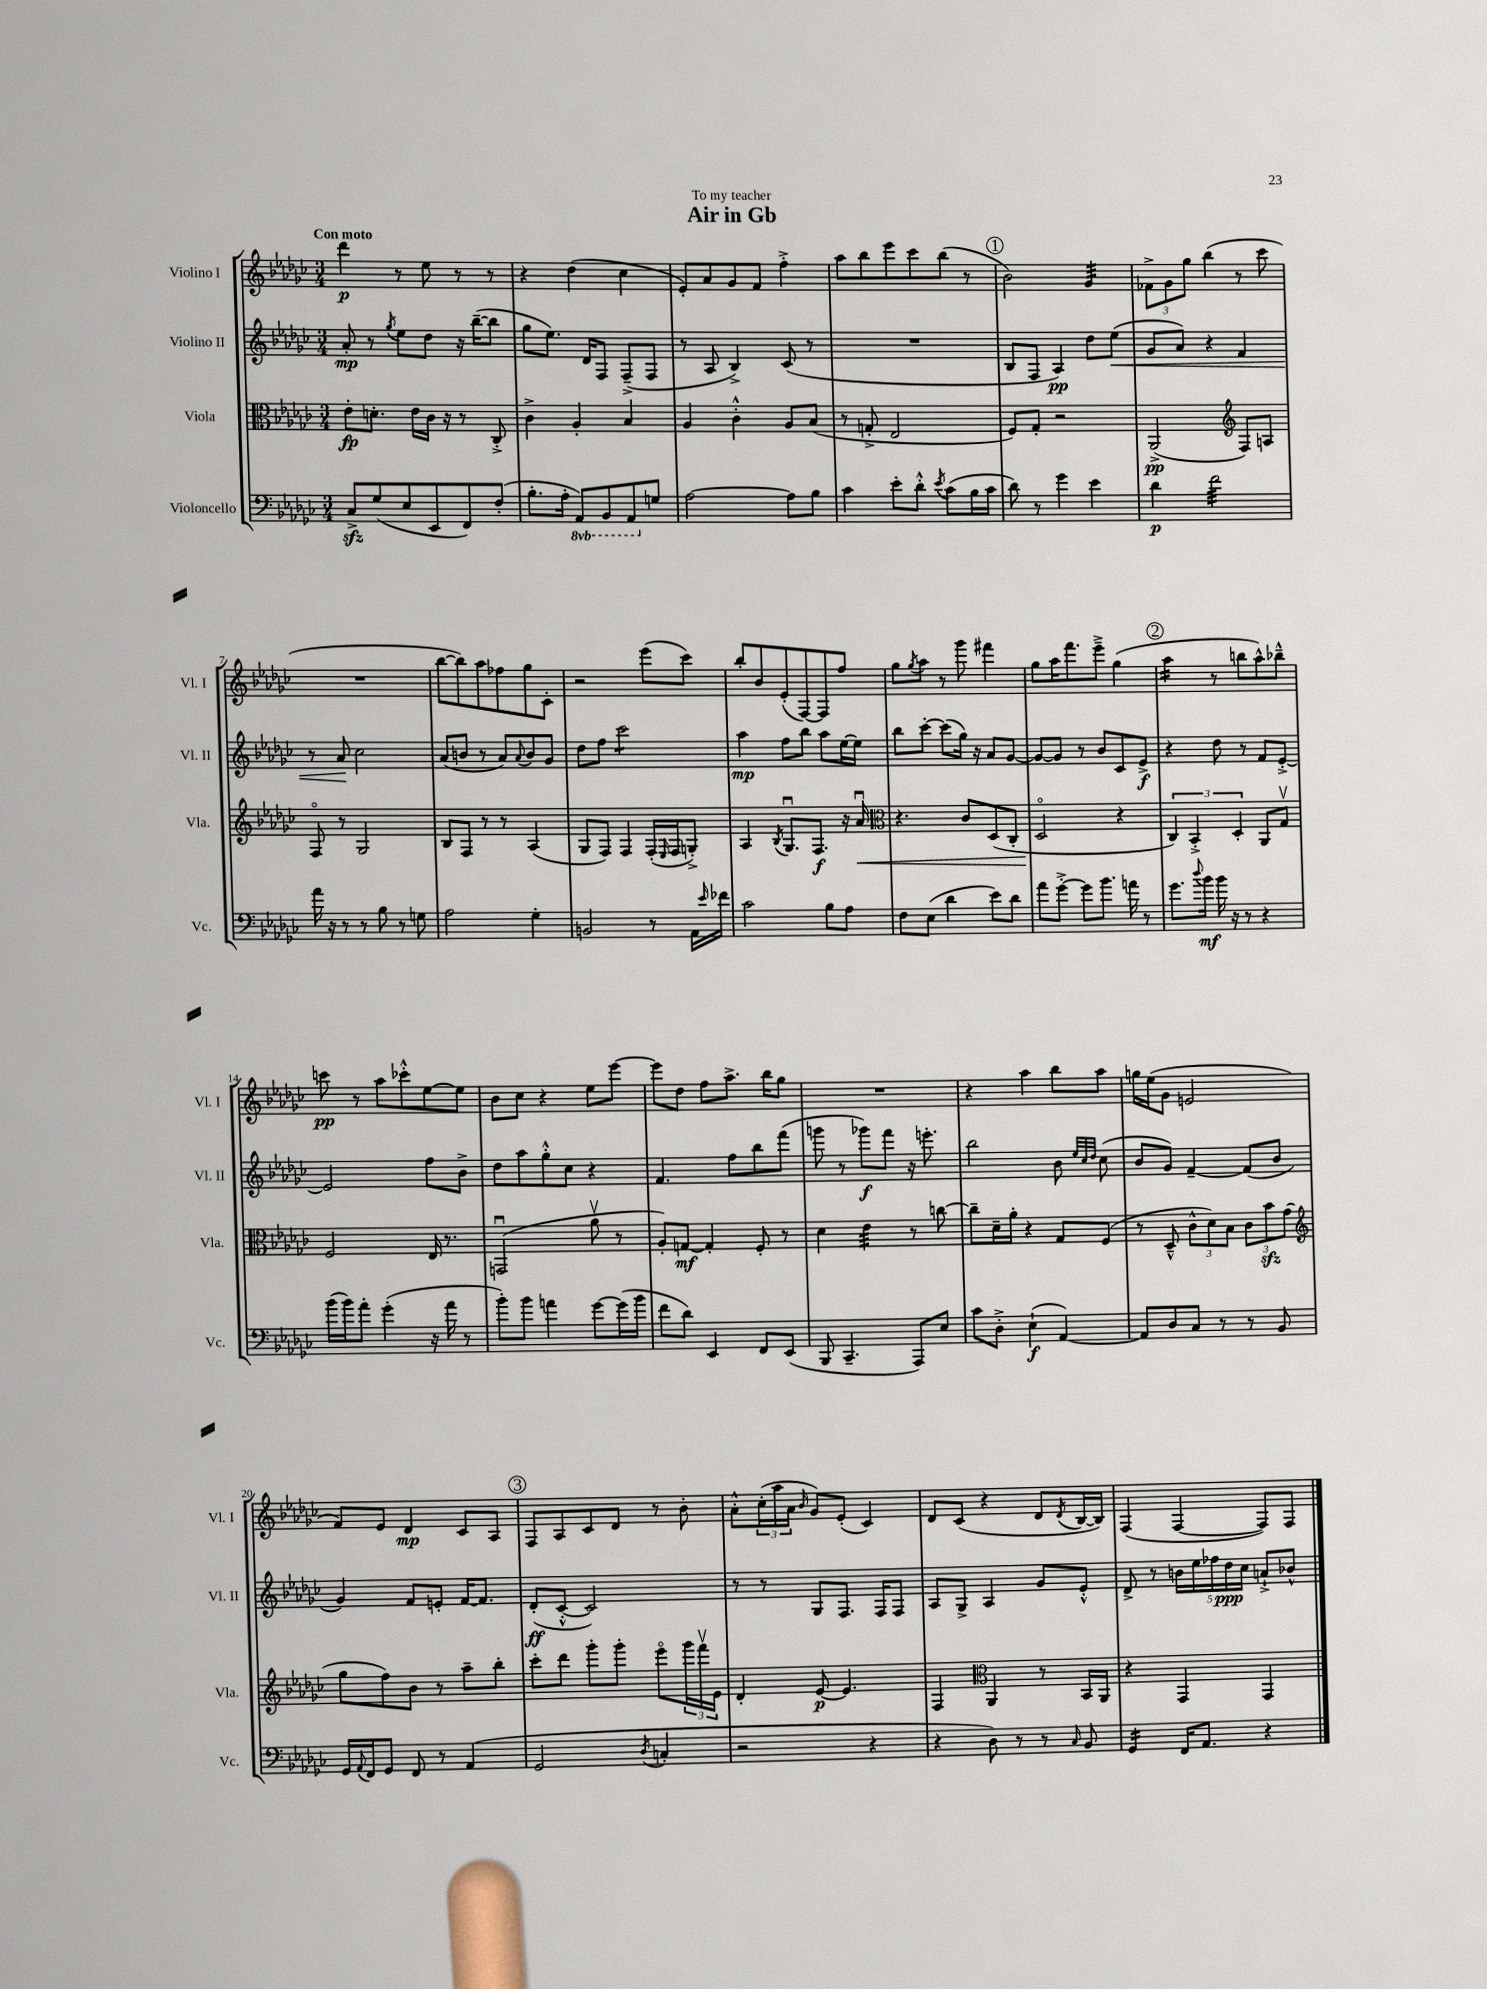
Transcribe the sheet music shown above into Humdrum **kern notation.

**kern	**kern	**kern	**kern
*staff4	*staff3	*staff2	*staff1
*clefF4	*clefC3	*clefG2	*clefG2
*k[b-e-a-d-g-c-]	*k[b-e-a-d-g-c-]	*k[b-e-a-d-g-c-]	*k[b-e-a-d-g-c-]
*M3/4	*M3/4	*M3/4	*M3/4
8C-^/L	8e-'\L	8a-'/	4ddd-\
(8G-/	8.d'\J	8r	.
.	.	8qgg-/	.
8E-/	.	8ee-\L	8r
.	16e-\LL	.	.
8EE-/	16c-\JJ	8dd-\J	8ee-\
.	16r	.	.
8FF/)	8r	16r	8r
.	.	([16bb-~\LK	.
(8F'/J	8C-'^/	8bb-\]J	8r
=	=	=	=
8.B-'\L	4c-^\	8gg-\L	4r
.	.	8.ee-\J)	.
16A-'\Jk	.	.	.
8AAA-/L)	4A-'/	.	(4dd-\
.	.	16d-/LK	.
8BBB-/	.	8F/J	.
8AAA-/	4B-/	(8F~^/L	4cc-\
8G/J	.	8F/J	.
=	=	=	=
[2A-\	4A-/	8r	8e-'/L)
.	.	8A-/	8a-/
.	4c-'^^\	4B-^/)	8g-/
.	.	.	8f/J
8A-\]L	8A-/L	(8c-/	4ff'^\
8B-\J	(8B-/J	8r	.
=	=	=	=
4c-\	8r	2.r	8aa-\L
.	8G'^/	.	8bb-\
8e-'\L	2E-/	.	8eee-\
8d-'^^\J	.	.	8ccc-\
8qe-/	.	.	.
(8c-\L	.	.	(8bb-\J
16B-\L	.	.	8r
16c-\JJ	.	.	.
=	=	=	=
8d-\)	8F/L)	8B-/L	2b-\)
8r	8G-'/J	8F/J	.
4g-\	2r	4A-/)	.
4e-\	.	8dd-\L	4g-/
.	.	(8ee-\J	.
=	=	=	=
4d-\	(2AA-^/	8g-/L	12f-^\L
.	.	.	12g-\
.	.	8a-/J)	.
.	.	.	12gg-\J
2f\	.	4r	(4bb-\
*	*clefG2	*	*
.	8F/L)	4f/	8r
.	8A/J	.	8ccc-\
=	=	=	=
16a-\	8Fo/	8r	2.r
16r	.	.	.
8r	8r	8a-/	.
8r	2G-/	2cc-\	.
8B-\	.	.	.
8r	.	.	.
8G\	.	.	.
=	=	=	=
2A-\	8B-/L	(8a-/L	[8bb-\L
.	8F/J	8b/J	8bb-\])
.	8r	8r	8aa-\
.	8r	8a-/L)	8ff-\
.	.	8qqa-/	.
4G-'\	(4A-/	8b/	8gg-\
.	.	8g-/J	8c-'\J
=	=	=	=
2BB/	8G-/L	8dd-\L	2r
.	8F/J)	8ff\J	.
.	4F/	2ccc-\	.
8r	(16F'/LL	.	(8eee-\L
.	16qqE-/	.	.
.	16F/J	.	.
16AA-\LL	8G'^/J)	.	8ccc-\J)
16qqe-/	.	.	.
16f-\JJ	.	.	.
=	=	=	=
2c-\	4A-/	4aa-\	8bb-'/L
.	.	.	8b-/
.	8qB-/	.	.
.	8.G-u/L	8ff\L	(8e-'/
.	.	8bb-\J	[8F/)
.	8.F/J	.	.
8B-\L	.	8aa-\L	8F/]
8A-\J	16r	[16ee-\L	8ff/J
.	16a-u/	16ee-\]JJ	.
=	=	=	=
*	*clefC3	*	*
8F\L	4.r	8bb-\L	8gg-\L
.	.	.	8qgg-/
(8E-\J	.	[8ccc-'\J	8aa-\J
4d-\	.	(8ccc-\]L	8r
.	8c-/L	16gg-\Jk)	8ggg-\
.	.	16r	.
8e-\L)	(8D-/	8a-/L	4fff#\
8d-\J	8C-'/J	[8g-/J	.
=	=	=	=
8a-\L	2D-o/	8g-/_L	8gg-\L
[8g-'^\J	.	8g-/]J	16aa-\K
.	.	.	8.fff\
8g-\]L	.	8r	.
8.b-\J	.	8b-/L	8eee-~^\J
.	4r	8c-/	(4gg-\
16a\	.	.	.
8r	.	8e-^/J	.
=	=	=	=
8.g-\L	6C-/)	4r	4aa-\
.	6BB-'^/	.	.
8qqdd-/	.	.	.
16b-\Jk	.	.	.
16b-\	.	8dd-\	8r
16r	.	.	.
.	6D-'/	.	.
8r	.	8r	8bb\L
4r	8AA-/L	8f/L	8aa-^^\)
.	8G-v/J	[8e-'^/J	8bb-~^^\J
=	=	=	=
(16b-\LL	2F/	2e-/]	8ccc\
16b-\J)	.	.	.
8a-'\J	.	.	8r
(4g-'\	.	.	8aa-\L
.	.	.	8ccc-'^^\
16r	16E-/	8ff\L	[8ee-\
16a-\	8.r	.	.
8r	.	8b-^\J	8ee-\]J
=	=	=	=
8b-'\L)	(2GGu/	8dd-\L	8b-\L
8b-\J	.	8aa-\	8cc-\J
4a\	.	8gg-'^^\	4r
.	.	8cc-\J	.
[8g-\L	8a-v\	4r	8ee-\L
(16g-\]L	8r	.	[8eee-\J
16b-\JJ	.	.	.
=	=	=	=
8f\L	8A-'/L)	4.f/	8eee-\]L
8d-\J)	[8G/J	.	8dd-\J
4EE-/	4G'/]	.	8ff\L
.	.	8ff\L	8.aa-^\J
8FF/L	8F'/	8bb-\	.
.	.	.	16bb-\LK
(8EE-/J	8r	(8fff\J	8gg-\J
=	=	=	=
8BBB-/	4d-\	8ggg\	2.r
4.CC-~/	.	8r	.
.	4e-\	8ggg-\L)	.
.	.	8fff\J	.
8AAA-/L)	8r	16r	.
.	.	8.eee'\	.
8E-/J	[8cc\	.	.
=	=	=	=
8c-\L	8cc~\]L	2bb-\	4r
8D-'^\J	16d-~\L	.	.
.	16a-'\JJ	.	.
(4E-`\	4r	.	4aa-\
[4AA-/)	8G-/L	8b-\	8bb-\L
.	.	32qqee-/LLL	.
.	.	32qqcc-/	.
.	.	32qqdd-/JJJ	.
.	(8F/J	(8cc-\	8aa-\J
=	=	=	=
8AA-/]L	8r	8b-/L	16gg\LL
.	.	.	(16ee-\J
8D-/	8D-~^^/	8g-/J)	8g-\J
8C-/J	12c-^^\L	[4f~/	2e/
.	12d-\)	.	.
8r	.	.	.
.	12B-\J	.	.
8r	12c-\L	(8f/]L	.
.	12b-\	.	.
8BB-/	.	8b-/J	.
.	(12g-\J	.	.
=	=	=	=
*	*clefG2	*	*
16GG-/LL	8gg-\L	4g-/)	8f/L)
8qqAA-/	.	.	.
16FF/J	.	.	.
8GG-/J	8ff\)	.	8e-/J
8FF/	8b-\J	8f/L	4d-/
8r	8r	8e'/J	.
(4AA-/	8aa-~\L	[16f/LK	8c-/L
.	.	8.f/]J	.
.	8bb-'\J	.	8A-/J
=	=	=	=
2GG-/	8ccc-'\L	(8d-'/L	8F/L
.	8ddd-\J	[8c-'^^/J	8A-/
.	8ggg-'\L	2c-/])	8c-/
.	8ggg-'\J	.	8d-/J
8qD-/	.	.	.
4C'/	8eee-o\L	.	8r
.	24ggg-\L	.	8b-'\
.	24fffv\	.	.
.	24e-\JJ	.	.
=	=	=	=
2r	4d-'/	8r	8a-'^^\L
.	.	8r	(24cc-'\L
.	.	.	24aa-\
.	.	.	24a-\JJ
.	.	.	16qqb-/
.	[8e-/	8G-/L	8g-/L)
.	4.e-/]	8.F/J	(8e-'/J
4r	.	.	4c-/)
.	.	16F/LK	.
.	.	8F/J	.
=	=	=	=
4r	4F/	8A-/L	8d-/L
.	.	8G-^/J	(8c-/J
*	*clefC3	*	*
8D-\)	4AA-/	4A-/	4r
8r	.	.	.
8r	8r	8g-/L	8d-/L
16qqC-/	.	.	8qd-/
8BB-/	16BB-/LL	8e-'^^/J	[16B-/L
.	16AA-/JJ	.	16B-/]JJ)
=	=	=	=
4GG-/	4r	8d-^/	(4F/
.	.	8r	.
16FF/LK	4GG-/	20b\LL	[4F/
.	.	20ee-\	.
8.AA-/J	.	.	.
.	.	20ff-\	.
.	.	20dd-\	.
.	.	20cc-\JJ	.
4r	4GG-/	8a`^/L	8F/]L)
.	.	8b-^^/J	8F/J
==	==	==	==
*-	*-	*-	*-
